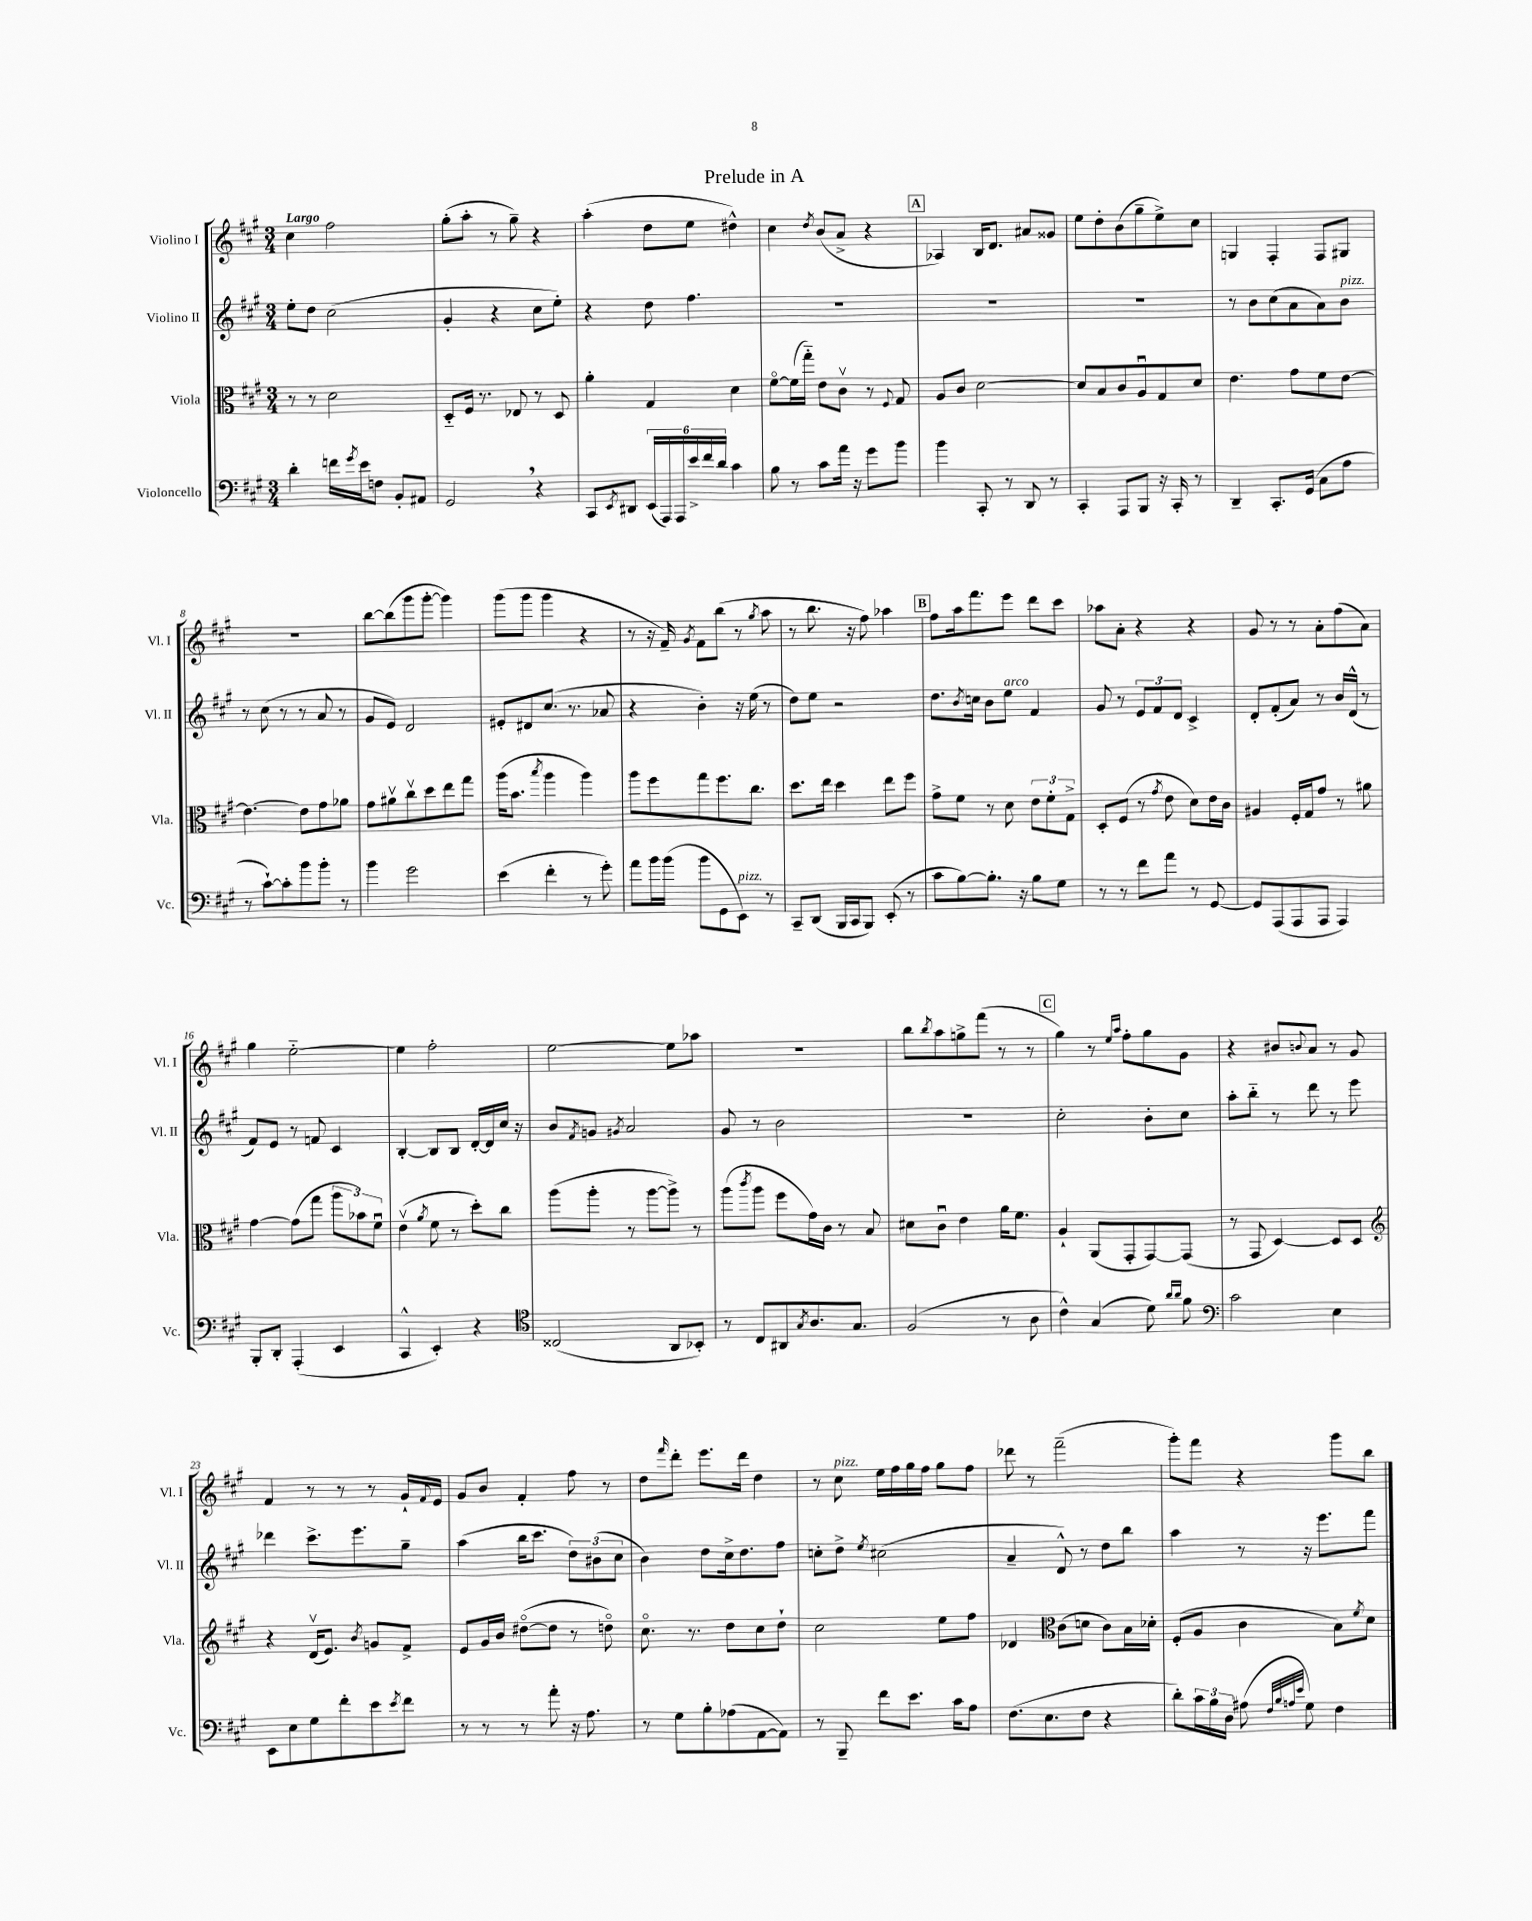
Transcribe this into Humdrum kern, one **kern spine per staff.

**kern	**kern	**kern	**kern
*staff4	*staff3	*staff2	*staff1
*clefF4	*clefC3	*clefG2	*clefG2
*k[f#c#g#]	*k[f#c#g#]	*k[f#c#g#]	*k[f#c#g#]
*M3/4	*M3/4	*M3/4	*M3/4
4d'	8r	8ee'	4cc#
.	8r	8dd	.
16f	2d	(2cc#	2ff#
8qg#	.	.	.
16e	.	.	.
8F	.	.	.
8BB'	.	.	.
8AA#	.	.	.
=	=	=	=
2GG#	8D'~	4g#'	(8gg#'
.	16F#	.	8aa'
.	8.r	.	.
.	.	4r	8r
.	8E-	.	8gg#~)
4r	8r	8cc#	4r
.	8D	8ee')	.
=	=	=	=
8CC#	4a'	4r	(4aa'
8qEE	.	.	.
8DD#	.	.	.
(24EE	4G#	8dd	8dd
24AAA)	.	.	.
24AAA	.	.	.
24e^	.	4.ff#	8ee
24f#	.	.	.
24d	.	.	.
4c#	4d	.	4dd#^^)
=	=	=	=
8B	[8f#o	2.r	4cc#
8r	(16f#]	.	.
.	16gg#'~)	.	.
.	.	.	8qdd
8c#	8e	.	(8b
16a	8c#v	.	8a^
16r	.	.	.
8g#	8r	.	4r
.	8qqF#	.	.
8b	8G#	.	.
=	=	=	=
4b	8A	2.r	4A-)
.	8c#	.	.
8CC#'	[2d	.	16B
.	.	.	8.d
8r	.	.	.
8DD	.	.	8a#
8r	.	.	8g##
=	=	=	=
4CC#'	8d]	2.r	8ee
.	8B	.	8dd'
8AAA	8c#	.	(8b
8BBB	8Au	.	8gg#~
16r	8G#	.	8ee^)
16CC#'	.	.	.
8r	8d	.	8cc#
=	=	=	=
4DD~	4.e	8r	4G
.	.	8b	.
8.CC#'	.	(8cc#	4F#'
.	8g#	8a	.
(16GG#	.	.	.
8C#	8f#	8a)	8F#
8A	[8e	8b	8G#
=	=	=	=
8r	4.e_	8r	2.r
[8c#`)	.	(8cc#	.
8c#']	.	8r	.
8b	8e]	8r	.
8b'	8g#	8a	.
8r	8a-	8r	.
=	=	=	=
4b	8g#	8g#	[8bb
.	8a#v	8e)	(8bb]
2g#	8cc#v	2d	8ggg#
.	8dd	.	[8ggg#'
.	8ee	.	4ggg#])
.	8gg#	.	.
=	=	=	=
(4e	(16aa	8e#'	(8ggg#
.	8.b	.	.
.	.	8d#	8ggg#
.	8qbb	.	.
4f#'	4aa	(8.cc#	4ggg#
.	.	8.r	.
8r	4aa)	.	4r
8g#')	.	8a-	.
=	=	=	=
8a	8aa	4r	8r
16b	8ff#	.	16r
(16b	.	.	16f#~)
.	.	.	8qg#
8b	8gg#	4b')	8f#
8GG#	8.ff#	.	(8bb
8EE)	.	16r	8r
.	8.cc#	(16ee	.
.	.	.	8qgg#
8r	.	8r	8aa
=	=	=	=
8CC#~	8.dd	8dd)	8r
(8DD	.	8ee	8.bb
.	16ee	.	.
16BBB	4dd	2r	.
16CC#	.	.	16r
8BBB)	.	.	8ff#)
(8EE'	8ee	.	4aa-
8r	8ff#	.	.
=	=	=	=
8c#	8g#^	8.dd	8ff#
[8B)	8f#	.	16aa
.	.	8qb	.
.	.	16cc	8.fff#
8.B']	8r	8b	.
.	8d	8ee	8eee
16r	.	.	.
8B	12e	4f#	8ddd
.	12f#'	.	.
8G#	.	.	8ccc#
.	12G#^	.	.
=	=	=	=
8r	8D'	8g#	8aa-
8r	(8F#	8r	8a'
8f#	8r	12e	4r
.	.	12f#	.
.	8qg#	.	.
8a	8e	.	.
.	.	12d	.
8r	8d)	4c#^	4r
[8GG#	16e	.	.
.	16c#	.	.
=	=	=	=
8GG#]	4A#	8d'	8g#
(8AAA	.	(8f#'	8r
8AAA	16F#'	8a)	8r
.	16G#	.	.
8AAA	8g#	8r	8a'
4AAA)	8r	16b	(8ff#
.	.	(16d^^	.
.	8a#	8r	8a)
=	=	=	=
8BBB'	[4g#	8f#)	4gg#
8DD'	.	8e	.
(4AAA'	(8g#]	8r	[2ee'~
.	8gg#	8f	.
4EE	12aa	4c#	.
.	12b-)	.	.
.	12f#u	.	.
=	=	=	=
4CC#^^	(4ev	[4B'	4ee]
.	8qa	.	.
4EE')	8f#	8B]	2ff#'
.	8r	8B	.
4r	8dd')	[16d'	.
.	.	16d]	.
.	8cc#	16cc#	.
.	.	16r	.
=	=	=	=
*clefC4	*	*	*
(2C##	(8aa	8b	[2ee
.	.	8qf#	.
.	8aa'	8g	.
.	.	8qg#	.
.	8r	2a	.
.	[8aa	.	.
8AA	8aa^])	.	8ee]
8BB-')	8r	.	8aa-
=	=	=	=
8r	(8aa	8g#	2.r
.	8qccc#	.	.
8C#	8aa	8r	.
8AA#	8ff#	2b	.
8qG#	.	.	.
8.A	16g#)	.	.
.	16c#	.	.
.	8r	.	.
8.G#	.	.	.
.	8B	.	.
=	=	=	=
(2F#	8d#	2.r	8bb
.	.	.	8qbb
.	8c#u	.	8aa
.	4e	.	8gg^
.	.	.	(8fff#
8r	16a	.	8r
.	8.f#	.	.
8A	.	.	8r
=	=	=	=
4c#^^)	4A`	2cc#'	4gg#)
(4G#	(8AA	.	8r
.	.	.	16qqee
.	.	.	16qqaa
.	8GG#'	.	8ff#'
8d)	[8GG#)	8b'	8gg#
16qqa	.	.	.
16qqa	.	.	.
8f#	(8GG#]	8cc#	8g#
=	=	=	=
*clefF4	*	*	*
2c#	8r	8aa'	4r
.	8GG#	8bb'~	.
.	[4D)	8r	8b#
.	.	.	8qqb
.	.	8ddd	8a
4E	8D]	8r	8r
.	8D	8eee	8g#
=	=	=	=
*	*clefG2	*	*
8EE	4r	4ddd-	4f#
8E	.	.	.
8G#	(16dv	8.ccc#^	8r
.	8.e)	.	.
8f#'	.	.	8r
.	.	8.eee	.
.	8qb	.	.
8e	8g	.	8r
8qe	.	.	.
8f#	8f#^	8gg#~	16g#`
.	.	.	8qqf#
.	.	.	16e
=	=	=	=
8r	8e	(4aa	8g#
8r	16g#	.	8b
.	16b	.	.
8r	([8dd#o	16bb	4f#'
.	.	8.ccc#	.
8a'	8dd#]	.	.
16r	8r	12dd)	8ff#
8.A	.	.	.
.	.	(12b#	.
.	8ddo)	.	8r
.	.	12cc#	.
=	=	=	=
8r	8.cc#o	4b)	8dd
.	.	.	16qqfff#
8G#	.	.	8ddd'
.	8.r	.	.
8B'	.	8dd	8.eee
(8A-	8dd	16cc#^	.
.	.	8.dd	16ddd
[8AA	8cc#	.	4dd
8AA])	8dd`	8ff#	.
=	=	=	=
8r	2cc#	8cc'	8r
8BBB~	.	8dd^	8cc#
.	.	8qee	.
8f#	.	(2cc#	16ee
.	.	.	16ff#
8.e	.	.	16gg#
.	.	.	16ff#
.	8ee	.	8gg#
16c#	.	.	.
8A	8ff#	.	8ff#
=	=	=	=
(8.F#	4d-	4a~	8ddd-
.	.	.	8r
8.E	.	.	.
*	*clefC3	*	*
.	(8c#	8d^^)	(2fff#~
8F#	8d	8r	.
4r	8c#)	8dd	.
.	16B	8bb	.
.	16d-'	.	.
=	=	=	=
8d')	(8F#'	4aa	8ggg#')
24c#	8A	.	8fff#
24B	.	.	.
24D	.	.	.
(8A#	4c#	8r	4r
32qqF#	.	.	.
32qqB	.	.	.
32qqA	.	.	.
32qqe	.	.	.
8G#)	.	16r	.
.	.	8.eee	.
4F#	8B)	.	8ggg#
.	8qf#	.	.
.	8d	8fff#	8bb
==	==	==	==
*-	*-	*-	*-
